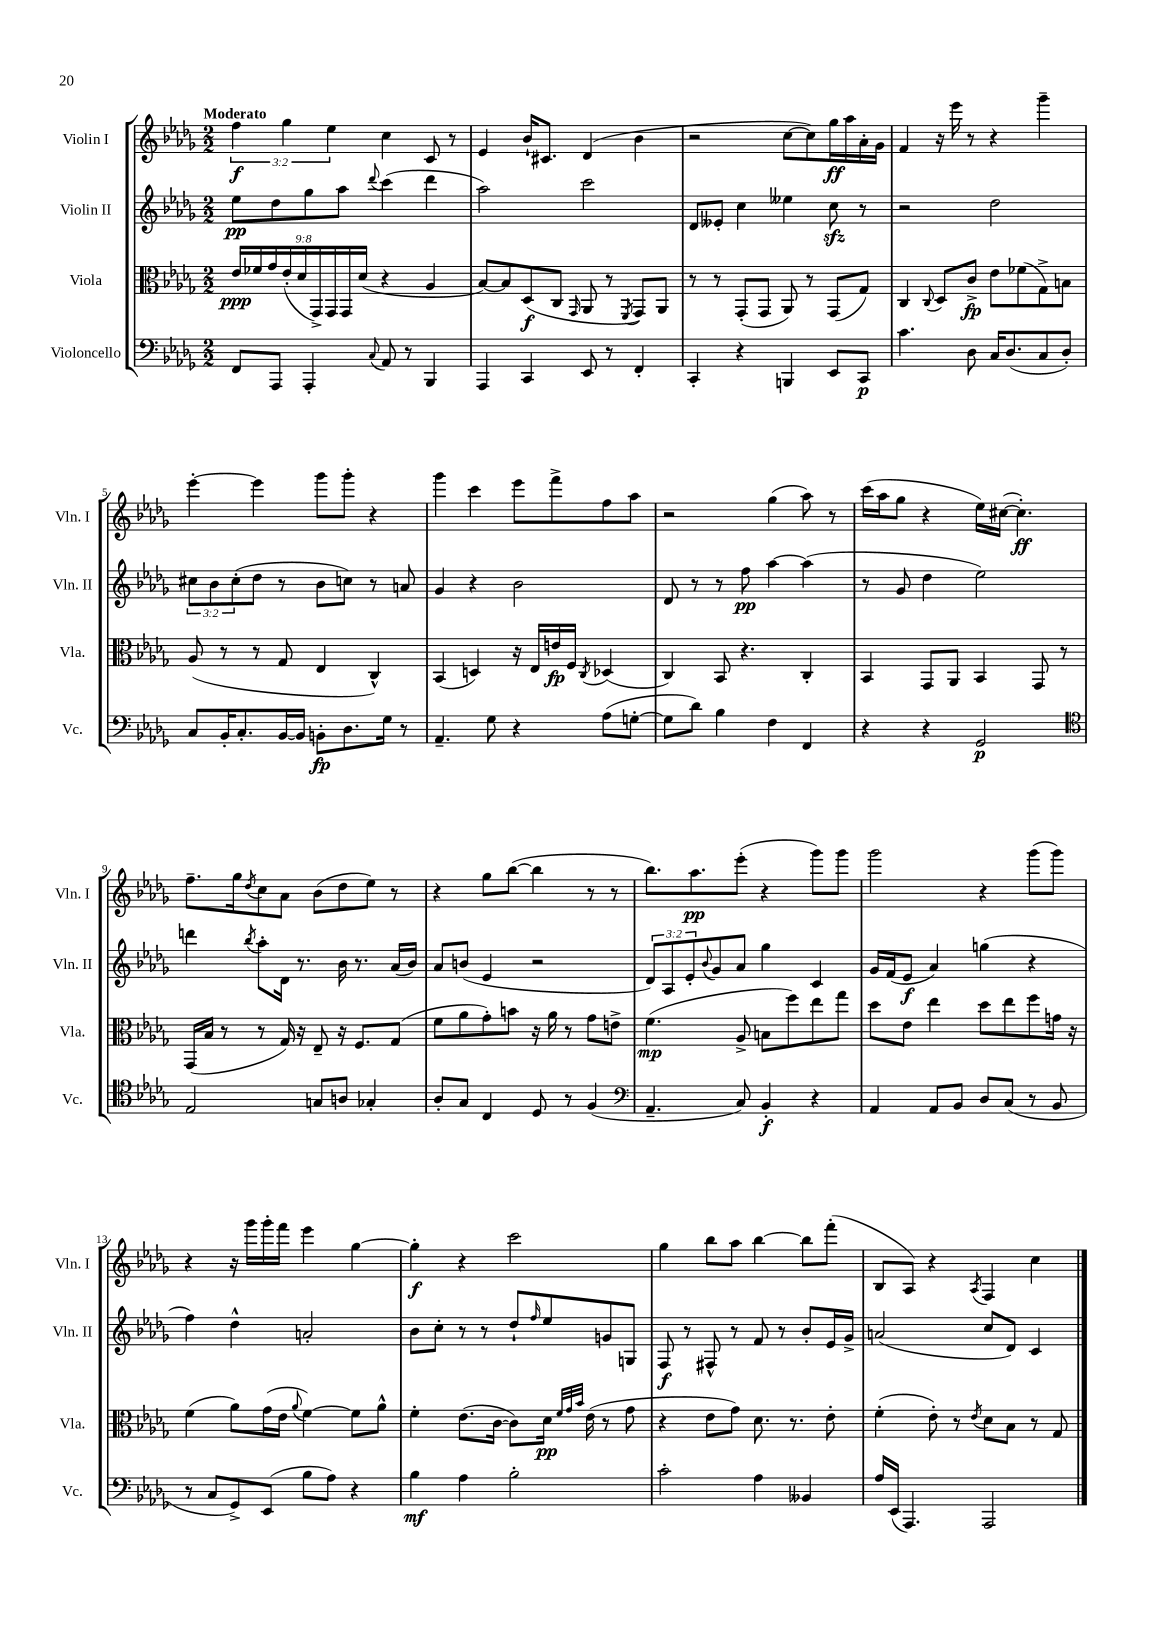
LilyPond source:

<<
\new StaffGroup <<
\new Staff = "s0" \with { instrumentName = "Violin I" shortInstrumentName = "Vln. I" } {
    \clef treble \key des \major \numericTimeSignature \time 2/2 \override Staff.TupletNumber.text = #tuplet-number::calc-fraction-text \tempo "Moderato"
    \tuplet 3/2 { f''4\f ges''4 ees''4 } c''4 c'8 r8 |
    ees'4 bes'16-! cis'8. des'4( bes'4 |
    r2 c''8~ c''8) ges''16\ff aes''16 aes'16-. ges'16 |
    f'4 r16 ees'''16 r8 r4 ges'''4-- |
    ees'''4~-. ees'''4 ges'''8 ges'''8-. r4 |
    ges'''4 c'''4 ees'''8 f'''8-> f''8 aes''8 |
    r2 ges''4( aes''8) r8 |
    c'''16( aes''16 ges''8 r4 ees''16) cis''16~( cis''4.-.\ff) |
    f''8.-- ges''16 \acciaccatura { des''8 } c''8 aes'8 bes'8( des''8 ees''8) r8 |
    r4 ges''8 bes''8~( bes''4 r8 r8 |
    bes''8.) aes''8.\pp ees'''8-.( r4 ges'''8) ges'''8 |
    ges'''2 r4 ges'''8( ges'''8) |
    r4 r16 ges'''16 ges'''16-. f'''16 ees'''4 ges''4~ |
    ges''4-.\f r4 c'''2 |
    ges''4 bes''8 aes''8 bes''4~ bes''8 f'''8-.( |
    bes8 aes8) r4 \acciaccatura { aes8 } f4 c''4 \bar "|." |
}
\new Staff = "s1" \with { instrumentName = "Violin II" shortInstrumentName = "Vln. II" } {
    \clef treble \key des \major \numericTimeSignature \time 2/2 \override Staff.TupletNumber.text = #tuplet-number::calc-fraction-text
    ees''8\pp des''8 ges''8 aes''8 \appoggiatura { des'''8 } c'''4( des'''4 |
    aes''2) c'''2 |
    des'8 eeses'8-. c''4 eeses''4 c''8\sfz r8 |
    r2 des''2 |
    \tuplet 3/2 { cis''8 bes'8 cis''8-.( } des''8 r8 bes'8 c''8) r8 a'8 |
    ges'4 r4 bes'2 |
    des'8 r8 r8 f''8\pp aes''4~ aes''4( |
    r8 ges'8 des''4 ees''2) |
    d'''4 \acciaccatura { bes''8 } aes''8-. des'16 r8. bes'16 r8. aes'16( bes'16) |
    aes'8 b'8( ees'4 r2 |
    \tuplet 3/2 { des'8) aes8 ees'8-. } \appoggiatura { bes'8 } ges'8 aes'8 ges''4 c'4 |
    ges'16 f'16( ees'8\f aes'4) g''4( r4 |
    f''4) des''4-^ a'2-. |
    bes'8 c''8-. r8 r8 des''8-! \grace { f''16 } ees''8 g'8 g8 |
    f8\f r8 fis8-^ r8 f'8 r8 bes'8-. ees'16 ges'16-> |
    a'2( c''8 des'8) c'4 \bar "|." |
}
\new Staff = "s2" \with { instrumentName = "Viola" shortInstrumentName = "Vla." } {
    \clef alto \key des \major \numericTimeSignature \time 2/2 \override Staff.TupletNumber.text = #tuplet-number::calc-fraction-text
    \tuplet 9/8 { ees'16\ppp fes'16 ges'16 ees'16-.( des'16 ges,16->) ges,16 ges,16 des'16( } r4 aes4 |
    bes8~) bes8 des8\f( c8 \grace { ges,16 } aes,8 r8 \acciaccatura { f,8 } ges,8) aes,8 |
    r8 r8 ges,8-.( ges,8 aes,8) r8 ges,8( ges8) |
    c4 \appoggiatura { c8 } des8 c'8->\fp ees'8 fes'8( ges8->) b8 |
    aes8( r8 r8 ges8 ees4 c4-^) |
    bes,4( d4) r16 ees16 e'16\fp f16 \acciaccatura { c8 } des4( |
    c4) bes,8 r4. c4-. |
    bes,4 ges,8 aes,8 bes,4 ges,8 r8 |
    ges,16( bes16 r8 r8 ges16) r16 ees8-- r16 f8. ges8( |
    f'8 aes'8 ges'8-.) b'8 r16 aes'16 r8 ges'8 e'8-> |
    f'4.\mp( aes8-> b8 f''8) ees''8 ges''8 |
    des''8 ees'8 ees''4 des''8 ees''8 f''8 g'16 r16 |
    f'4( aes'8) ges'16( ees'16 \appoggiatura { aes'8 } f'4~) f'8 aes'8-^ |
    f'4-. ees'8.( c'16~ c'8) des'16\pp \grace { f'32 ges'32 bes'32 } ees'16( r8 ges'8 |
    r4 ees'8 ges'8) des'8. r8. ees'8-. |
    f'4-.( ees'8-.) r8 \acciaccatura { ees'8 } des'8 bes8 r8 ges8 \bar "|." |
}
\new Staff = "s3" \with { instrumentName = "Violoncello" shortInstrumentName = "Vc." } {
    \clef bass \key des \major \numericTimeSignature \time 2/2
    f,8 aes,,8 aes,,4-. \appoggiatura { c8 } aes,8 r8 bes,,4 |
    aes,,4 c,4 ees,8 r8 f,4-. |
    c,4-. r4 b,,4 ees,8 c,8\p |
    c'4. des8 c16 des8.( c8 des8-.) |
    c8 bes,16-. c8.-. bes,16~ bes,16 b,8-.\fp des8. ges16 r8 |
    aes,4.-- ges8 r4 aes8( g8~-. |
    g8 des'8) bes4 f4 f,4 |
    r4 r4 ges,2\p |
    \clef tenor ees2 g8 a8 ges4-. |
    aes8-. ges8 c4 des8 r8 f4( |
    \clef bass aes,4.-- c8) bes,4-.\f r4 |
    aes,4 aes,8 bes,8 des8 c8( r8 bes,8 |
    r8 c8 ges,8->) ees,8( bes8 aes8) r4 |
    bes4\mf aes4 bes2-. |
    c'2-. aes4 beses,4 |
    aes16 ees,16( aes,,4.) aes,,2 \bar "|." |
}
>>
>>
